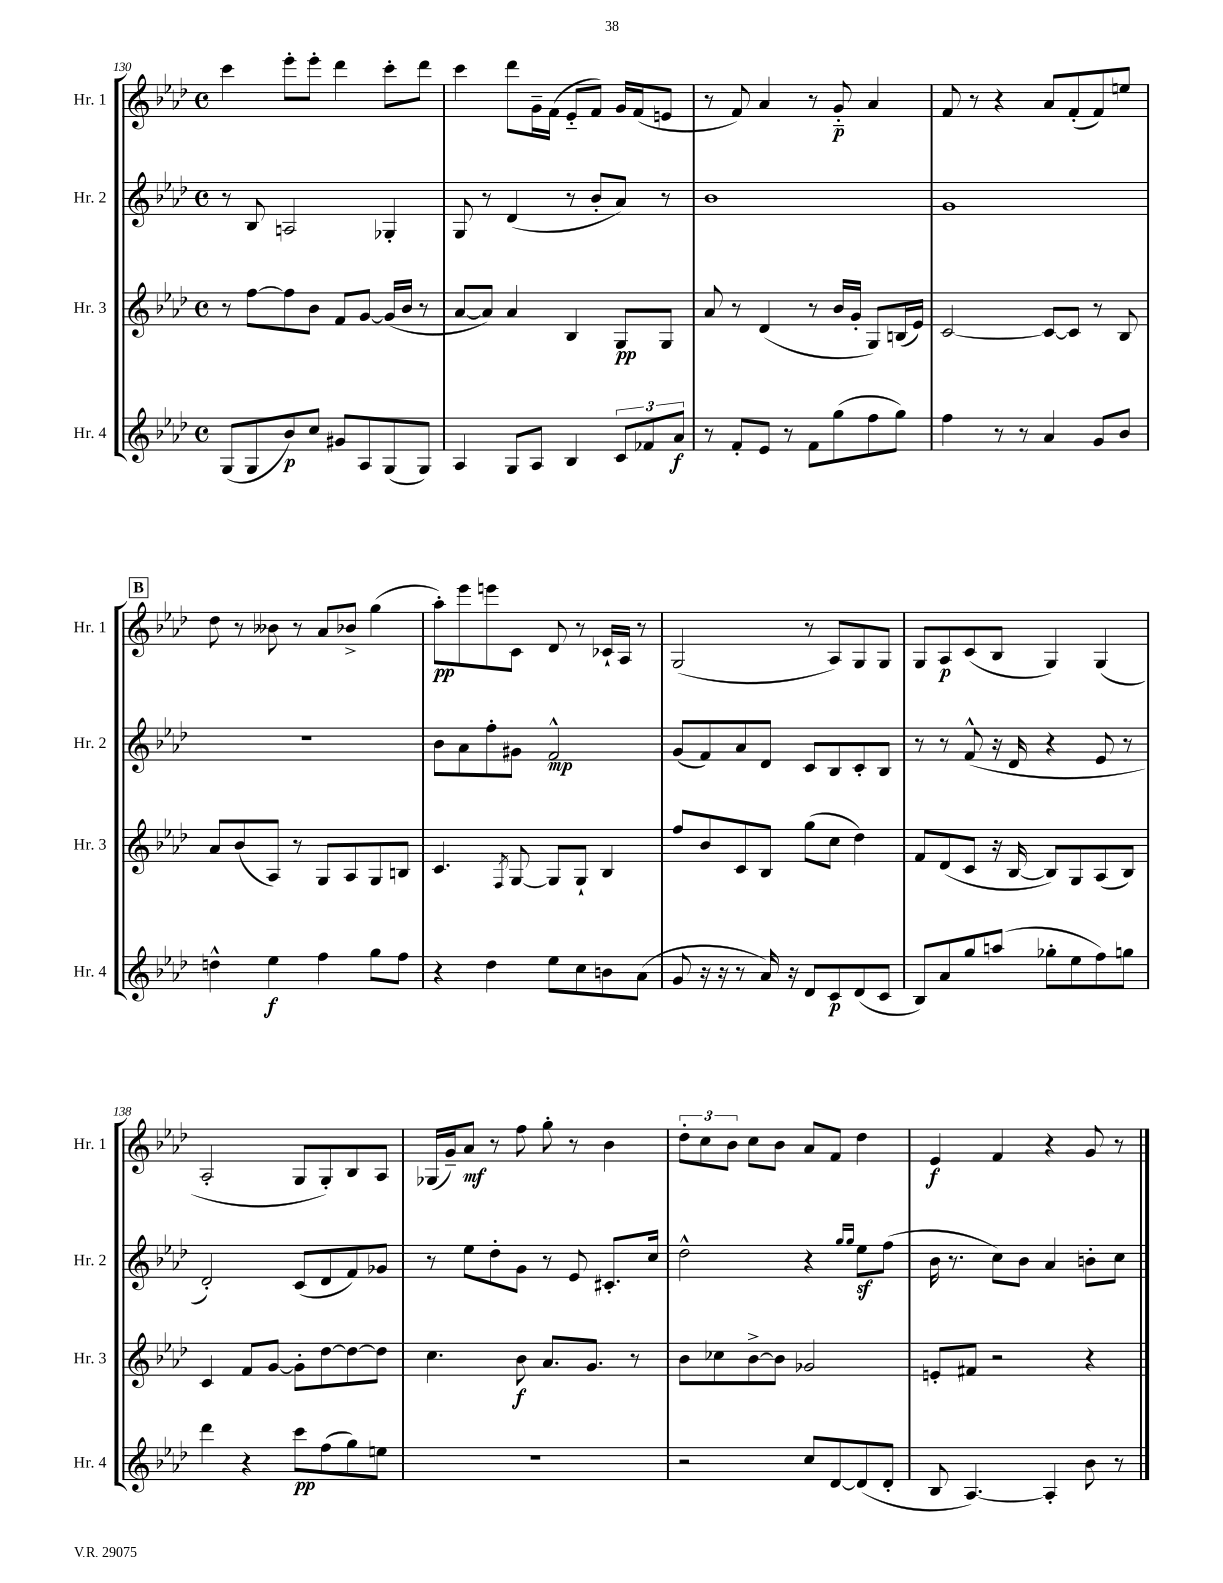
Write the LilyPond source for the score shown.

<<
\new StaffGroup <<
\new Staff = "s0" \with { instrumentName = "Hr. 1" shortInstrumentName = "Hr. 1" } {
    \clef treble \key aes \major \defaultTimeSignature \time 4/4
    c'''4 ees'''8-. ees'''8-. des'''4 c'''8-. des'''8 |
    c'''4 des'''8 g'16-- f'16( ees'8-_ f'8) g'16 f'16( e'8 |
    r8 f'8) aes'4 r8 g'8-_\p aes'4 |
    f'8 r8 r4 aes'8 f'8-.( f'8) e''8 |
    \mark \markup { \box "B" } des''8 r8 beses'8 r8 aes'8 bes'8-> g''4( |
    aes''8-.\pp) ees'''8 e'''8 c'8 des'8 r8 ces'16-! aes16 r8 |
    g2( r8 aes8) g8 g8 |
    g8 aes8\p c'8( bes8 g4) g4( |
    aes2-. g8 g8-.) bes8 aes8 |
    ges16( g'16--) aes'8\mf r8 f''8 g''8-. r8 bes'4 |
    \tuplet 3/2 { des''8-. c''8 bes'8 } c''8 bes'8 aes'8 f'8 des''4 |
    ees'4\f f'4 r4 g'8 r8 \bar "|." |
}
\new Staff = "s1" \with { instrumentName = "Hr. 2" shortInstrumentName = "Hr. 2" } {
    \clef treble \key aes \major \defaultTimeSignature \time 4/4
    r8 bes8 a2 ges4-. |
    g8 r8 des'4( r8 bes'8-. aes'8) r8 |
    bes'1 |
    g'1 |
    \mark \markup { \box "B" } R1 |
    bes'8 aes'8 f''8-. gis'8 f'2-^\mp |
    g'8( f'8) aes'8 des'8 c'8 bes8 c'8-. bes8 |
    r8 r8 f'8-^( r16 des'16 r4 ees'8 r8 |
    des'2-.) c'8( des'8 f'8) ges'8 |
    r8 ees''8 des''8-. g'8 r8 ees'8 cis'8.-. c''16 |
    des''2-^ r4 \grace { g''16 g''16 } ees''8\sf f''8( |
    bes'16 r8. c''8) bes'8 aes'4 b'8-. c''8 \bar "|." |
}
\new Staff = "s2" \with { instrumentName = "Hr. 3" shortInstrumentName = "Hr. 3" } {
    \clef treble \key aes \major \defaultTimeSignature \time 4/4
    r8 f''8~ f''8 bes'8 f'8 g'8~ g'16( bes'16 r8 |
    aes'8~ aes'8) aes'4 bes4 g8\pp g8 |
    aes'8 r8 des'4( r8 bes'16 g'16-. g8) b16( ees'16) |
    c'2~ c'8~ c'8 r8 bes8 |
    \mark \markup { \box "B" } aes'8 bes'8( aes8) r8 g8 aes8 g8 b8 |
    c'4. \acciaccatura { f8 } g8~ g8 g8-! bes4 |
    f''8 bes'8 c'8 bes8 g''8( c''8 des''4) |
    f'8 des'8( c'8 r16 bes16~ bes8) g8 aes8( bes8) |
    c'4 f'8 g'8~ g'8-. des''8~ des''8~ des''8 |
    c''4. bes'8\f aes'8. g'8. r8 |
    bes'8 ces''8 bes'8~-> bes'8 ges'2 |
    e'8-. fis'8 r2 r4 \bar "|." |
}
\new Staff = "s3" \with { instrumentName = "Hr. 4" shortInstrumentName = "Hr. 4" } {
    \clef treble \key aes \major \defaultTimeSignature \time 4/4
    g8( g8 bes'8\p) c''8 gis'8 aes8 g8( g8) |
    aes4 g8 aes8 bes4 \tuplet 3/2 { c'8 fes'8 aes'8\f } |
    r8 f'8-. ees'8 r8 f'8 g''8( f''8 g''8) |
    f''4 r8 r8 aes'4 g'8 bes'8 |
    \mark \markup { \box "B" } d''4-^ ees''4\f f''4 g''8 f''8 |
    r4 des''4 ees''8 c''8 b'8 aes'8( |
    g'8 r16 r16 r8 aes'16) r16 des'8 c'8\p des'8( c'8 |
    bes8) aes'8 g''8 a''8( ges''8-. ees''8 f''8) g''8 |
    des'''4 r4 c'''8\pp f''8( g''8) e''8 |
    R1 |
    r2 c''8 des'8~ des'8( des'8-. |
    bes8 aes4.~) aes4-. bes'8 r8 \bar "|." |
}
>>
>>
\layout { \context { \Score currentBarNumber = #130 } }
